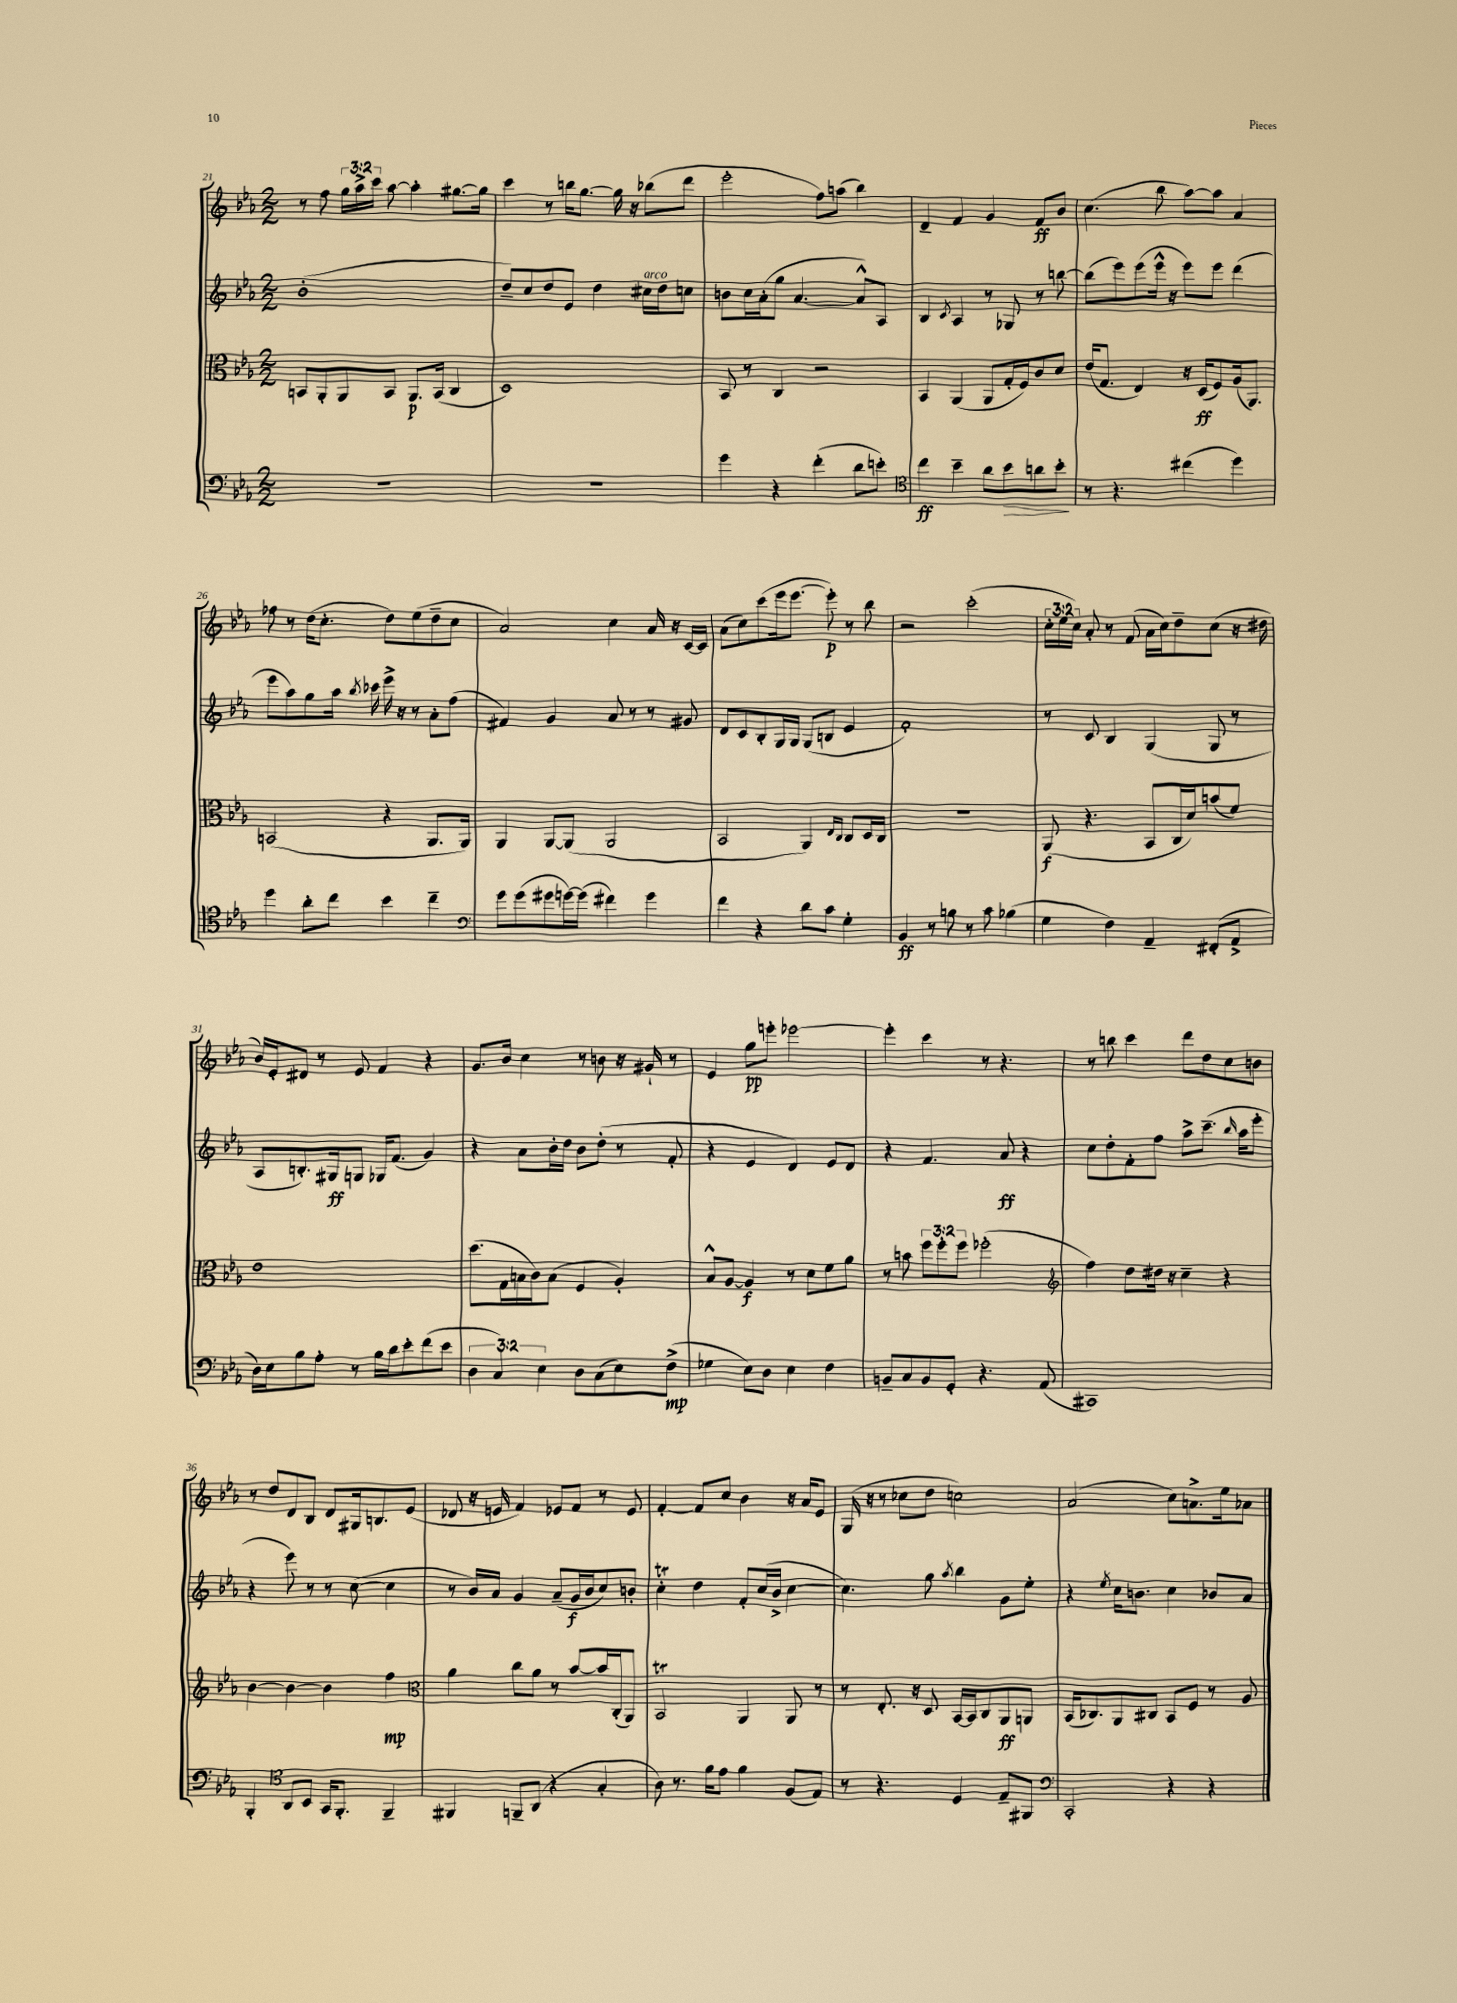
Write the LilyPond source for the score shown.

<<
\new StaffGroup <<
\new Staff = "s0" {
    \clef treble \key ees \major \numericTimeSignature \time 2/2 \override Staff.TupletNumber.text = #tuplet-number::calc-fraction-text
    \autoBeamOff r8 f''8 \tuplet 3/2 { g''16[ aes''16-> c'''16] } aes''8~ aes''4-. gis''8.[~ gis''16] |
    c'''4 r8 b''16[ g''8.]~ g''16 r16 bes''8[( d'''8] |
    ees'''2-. f''8[) a''8]( bes''4) |
    d'4-- f'4 g'4 f'8[\ff bes'8] |
    c''4.( bes''8 aes''8[~) aes''8] aes'4 |
    fes''8 r8 d''16[( c''8.]-. d''8[) ees''8( d''8-- c''8] |
    aes'2) c''4 aes'16 r16 c'16[~ c'16] |
    aes'8[( c''8) c'''8( ees'''16 ees'''8.]~ ees'''8-.\p) r8 bes''8 |
    r2 c'''2-.( |
    \tuplet 3/2 { c''16[-. ees''16 c''16]) } aes'8-. r8 f'8( aes'16[ c''16) d''8-- c''8]( r16 dis''16 |
    bes'16[) ees'16-. dis'8] r8 ees'8 f'4 r4 |
    g'8.[ bes'16] c''4 r8 b'8 r16 gis'16-! r8 |
    ees'4 g''8[\pp e'''8]-. ees'''2~ |
    ees'''4-. c'''4 r8 r4. |
    r8 b''8 c'''4 d'''8[ d''8 c''8 b'8] |
    r8 d''8[ d'8 bes8] d'8[ gis16 b8. ees'8]( |
    des'8 r16 e'16 f'4) ees'8[ f'8] r8 ees'8 |
    f'4~-. f'8[ c''8] bes'4 r16 aes'16[ ees'8] |
    g16( r16 r8 ces''8[ d''8] c''2) |
    aes'2( c''8[) a'8.-> ees''16 aes'8] \bar "|." |
}
\new Staff = "s1" {
    \clef treble \key ees \major \numericTimeSignature \time 2/2
    \autoBeamOff bes'1-.( |
    d''8[--) c''8 d''8 ees'8] d''4 cis''16[^\markup { \italic "arco" } d''16 c''8] |
    b'8[ c''16 aes'16-.( g''8] aes'4.~ aes'8[-^) aes8] |
    bes4 \acciaccatura { c'8 } aes4 r8 ges8 r8 b''8~ |
    b''8[( ees'''8) ees'''8( ees'''16]-^ r16 ees'''8[) ees'''8] d'''4( |
    ees'''8[ aes''8) g''8 aes''16] \acciaccatura { bes''8 } ces'''16 ees'''16-> r16 r8 aes'8[-. f''8]( |
    fis'4) g'4 aes'8 r8 r8 gis'8 |
    d'8[ c'8 bes8-. g16 g16] g8[( b8] ees'4 |
    f'1-.) |
    r8 c'8 bes4 g4( g8 r8 |
    aes8[ b8.-.) gis16\ff g8] ges16[ f'8.]( g'4) |
    r4 aes'8[ bes'16-. d''16] bes'8[ d''8]-.( r8 f'8-. |
    r4 ees'4 d'4) ees'8[ d'8] |
    r4 f'4. aes'8\ff r4 |
    c''8[ d''8-. f'8-. f''8] aes''8[-> c'''8.]--( \grace { bes''16 } aes''16[ ees'''8]-. |
    r4 ees'''8) r8 r8 c''8~( c''4 |
    r8 bes'16[) aes'16] g'4 aes'8[--( g'16\f bes'16 c''8) b'8]-. |
    c''4-.\trill d''4 f'8[-. c''16( bes'16]-> c''4~ |
    c''4.) g''8 \acciaccatura { aes''8 } bes''4 g'8[ ees''8]-. |
    r4 \acciaccatura { ees''8 } c''16[ b'8.] c''4 bes'8[ aes'8] \bar "|." |
}
\new Staff = "s2" {
    \clef alto \key ees \major \numericTimeSignature \time 2/2 \override Staff.TupletNumber.text = #tuplet-number::calc-fraction-text
    \autoBeamOff b,8[ aes,8-. aes,8 b,8] aes,8.[\p b,16]( c4 |
    d1) |
    bes,8 r8 c4 r2 |
    bes,4 aes,4( aes,8[ g16-. f16) c'8 d'8] |
    ees'16[( g8.] ees4) r16 d16[\ff( f8) aes16( aes,8.]) |
    b,2( r4 aes,8.[ aes,16]) |
    aes,4 aes,8[~ aes,8]( aes,2 |
    bes,2 aes,4) \grace { ees16[ c16] } c8[ d16 c16] |
    R1 |
    aes,8\f( r4. bes,8[ c16 d'16) b'8( f'8]) |
    ees'1 |
    d''8.[( g16 b16 c'16) b8]( f4 aes4-.) |
    bes8[-^ aes8]~ aes4\f r8 d'8[ f'8 aes'8] |
    r8 b'8 \tuplet 3/2 { f''8[ f''8-. f''8] } fes''2-.( |
    \clef treble f''4) d''8[ dis''16] r16 c''4-- r4 |
    bes'4~ bes'4~ bes'4 f''4\mp |
    \clef alto aes'4 c''8[ aes'8] r8 bes'8[~ bes'16 c16-.( aes,8]) |
    bes,2\trill aes,4 aes,8 r8 |
    r8 ees8.-. r16 d8 bes,16[~ bes,16 c8 aes,8\ff a,8] |
    bes,16[( ces8.) aes,8 cis8] bes,8[ f8] r8 aes8 \bar "|." |
}
\new Staff = "s3" {
    \clef bass \key ees \major \numericTimeSignature \time 2/2 \override Staff.TupletNumber.text = #tuplet-number::calc-fraction-text
    \autoBeamOff r1 |
    r1 |
    g'4 r4 f'4-.( d'8[ e'8]-.) |
    \clef tenor c''4\ff bes'4-- aes'8[ bes'8\> a'8 bes'8]-.\! |
    r8 r4. cis''4( d''4) |
    d''4 aes'8[-. c''8] bes'4 c''4-- |
    \clef bass g'8[ g'8( gis'8 g'16~) g'16]( fis'4) g'4 |
    f'4 r4 d'8[ c'8] g4-. |
    bes,4\ff r8 b8 r8 c'8 bes4( |
    g4 f4) aes,4-- fis,8[-.( aes,8]-> |
    d16[) ees16 bes8 aes8]-. r8 bes16[ d'16 ees'8-. f'8( ees'8] |
    \tuplet 3/2 { d4 c4) ees4 } d8[ c8( ees8) f8]->\mp( |
    ges4 ees8[) d8] ees4 f4 |
    b,8[-- c8 b,8 g,8]-. r4. aes,8( |
    cis,1) |
    bes,,4-. \clef tenor aes,8[ bes,8] g,16[ f,8.]-. f,4-- |
    fis,4 f,8[-- aes,8]( r4 g4-. |
    aes8) r8. f'16[ ees'8] f'4 f8[( ees8]) |
    r8 r4. d4 ees8[-- fis,8] |
    \clef bass c,2-. r4 r4 \bar "|." |
}
>>
>>
\layout { \context { \Score currentBarNumber = #21 } }
